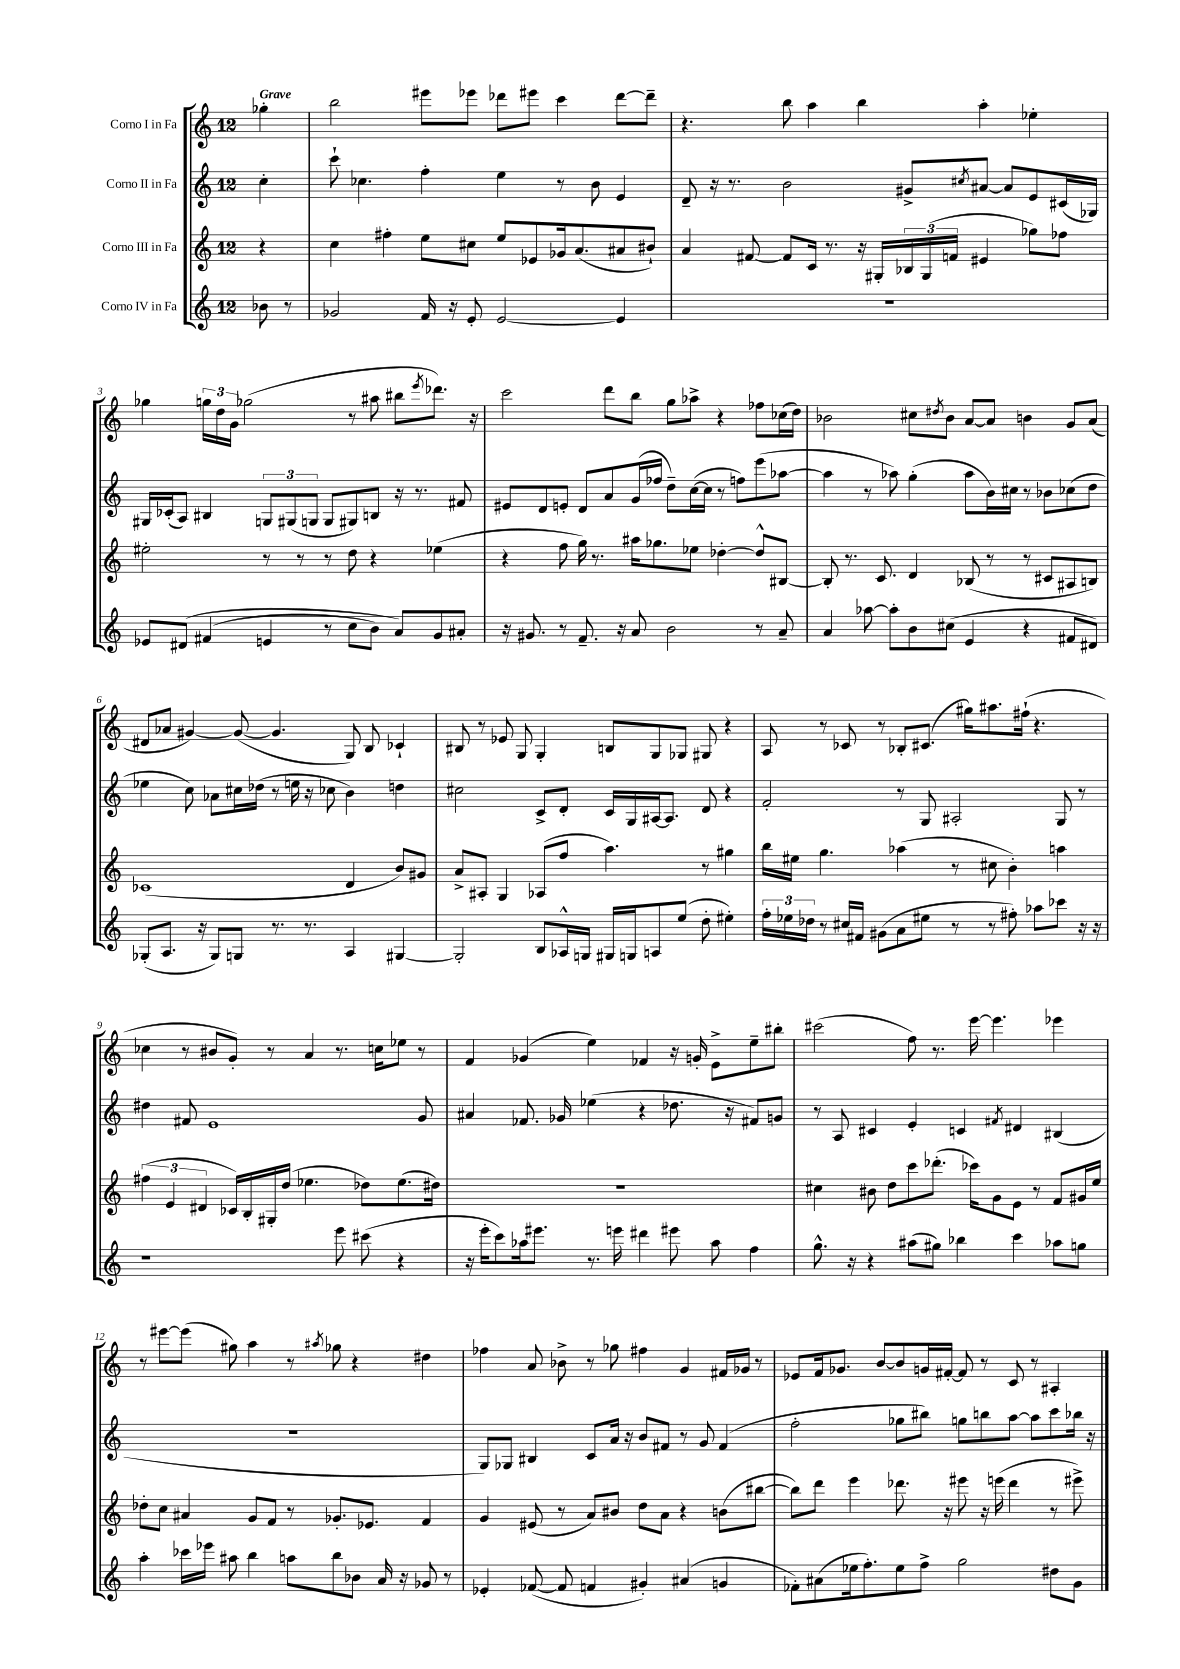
<<
\new StaffGroup <<
\new Staff = "s0" \with { instrumentName = "Corno I in Fa" } {
    \clef treble \key c \major \once \override Staff.TimeSignature.style = #'single-digit \time 12/8 \partial 4 \tempo "Grave"
    ges''4-. |
    b''2 eis'''8 ees'''8 des'''8 eis'''8 c'''4 des'''8~ des'''8-- |
    r4. b''8 a''4 b''4 a''4-. ees''4-. |
    ges''4 \tuplet 3/2 { g''16 d''16 g'16 } ges''2( r8 ais''8 bis''8 \acciaccatura { e'''8 } des'''8.) r16 |
    c'''2 d'''8 b''8 g''8 aes''8-> r4 fes''8 ces''16( d''16) |
    bes'2 cis''8 \acciaccatura { dis''8 } bes'8 a'8~ a'8 b'4 g'8 a'8( |
    dis'8 aes'8 gis'4~) gis'8~( gis'4. g8) b8 ces'4-! |
    bis8 r8 ees'8 g8 g4-. b8 g8 ges8 gis8 r4 |
    a8 r8 ces'8 r8 bes8-. cis'8.( gis''16) ais''8. fis''16-!( r4. |
    ces''4 r8 bis'8 g'8-.) r8 a'4 r8. c''16 ees''8 r8 |
    f'4 ges'4( e''4) fes'4 r16 g'16-. e'8-> e''8-- bis''8-. |
    cis'''2( f''8) r8. e'''16~ e'''4. ees'''4 |
    r8 eis'''8~ eis'''8( gis''8) a''4 r8 \acciaccatura { ais''8 } ges''8 r4 dis''4 |
    fes''4 a'8 bes'8-> r8 ges''8 fis''4 g'4 fis'16 ges'16 r8 |
    ees'8 f'16 ges'8. b'8~ b'8 g'16 fis'16~-. fis'8 r8 c'8 r8 ais4-. \bar "|." |
}
\new Staff = "s1" \with { instrumentName = "Corno II in Fa" } {
    \clef treble \key c \major \once \override Staff.TimeSignature.style = #'single-digit \time 12/8 \partial 4
    c''4-. |
    c'''8-! ces''4. f''4-. e''4 r8 b'8 e'4 |
    d'8-- r16 r8. b'2 gis'8-> \acciaccatura { cis''8 } ais'8~ ais'8 e'8 cis'16( ges16) |
    gis16 ces'16-.( a8) bis4 \tuplet 3/2 { g8 gis8( g8 } g8 gis8) b8 r16 r8. fis'8 |
    eis'8 d'8 e'8-. d'8 a'8 g'16( fes''16 d''8--) c''16~( c''16 r8 f''8) e'''8( aes''8~ |
    aes''4 r8 aes''8) g''4-.( aes''8 b'16) cis''16 r8 bes'8 ces''8( d''8 |
    ees''4 c''8) aes'8 cis''16 des''16( r8 e''16 r16 ces''8 b'4) d''4 |
    cis''2 c'8-> d'8-. c'16 g16 ais16~ ais8. d'8 r4 |
    f'2-. r8 g8 ais2-. g8 r8 |
    dis''4 fis'8 e'1 g'8 |
    ais'4 fes'8. ges'16 ees''4( r4 des''8. r16 fis'8) g'8 |
    r8 a8 cis'4 e'4-. c'4 \acciaccatura { fis'8 } dis'4 bis4( |
    R1. |
    g8) ges8 bis4 c'8 a'16 r16 b'8 fis'8 r8 g'8 fis'4( |
    f''2-. ges''8 bis''8) g''8 b''8 a''8~ a''8 c'''8 bes''16 r16 \bar "|." |
}
\new Staff = "s2" \with { instrumentName = "Corno III in Fa" } {
    \clef treble \key c \major \once \override Staff.TimeSignature.style = #'single-digit \time 12/8 \partial 4
    r4 |
    c''4 fis''4-. e''8 cis''8 e''8 ees'8 ges'16 a'8.( ais'8 bis'8-!) |
    a'4 fis'8~ fis'8 c'16 r8. r16 gis16-. \tuplet 3/2 { bes16 gis16( f'16 } eis'4 ges''8) fes''8 |
    eis''2-. r8 r8 r8 d''8 r4 ees''4( |
    r4 f''8 g''16) r8. ais''16 ges''8. ees''8 des''4~-. des''8-^ bis8~ |
    bis8-. r8. c'8. d'4 bes8( r8 r8 cis'8 ais8 b8) |
    ces'1( d'4 b'8) gis'8 |
    a'8-> ais8-. g4 aes8( f''8 a''4.) r8 gis''4 |
    b''16 eis''16 g''4. aes''4( r8 cis''8 b'4-.) a''4 |
    \tuplet 3/2 { fis''4( e'4 dis'4 } ces'16) b16-. gis16-. d''16( ees''4. des''8) ees''8.( dis''16) |
    R1. |
    cis''4 bis'8 d''8 c'''8 des'''8.-.( ces'''16) g'8 e'8 r8 f'8 gis'16 e''16 |
    des''8-. c''8 ais'4 g'8 f'8 r8 ges'8.-. ees'8. f'4 |
    g'4 eis'8( r8 a'8) bis'8 d''8 a'8 r4 b'8( bis''8~ |
    bis''8) d'''8 e'''4 des'''8. r16 eis'''8 r16 e'''16( des'''4 r8 eis'''8->) \bar "|." |
}
\new Staff = "s3" \with { instrumentName = "Corno IV in Fa" } {
    \clef treble \key c \major \once \override Staff.TimeSignature.style = #'single-digit \time 12/8 \partial 4
    bes'8 r8 |
    ges'2 f'16 r16 e'8-. e'2~ e'4 |
    R1. |
    ees'8 dis'8\( fis'4( e'4 r8 c''8 b'8) a'8\) g'8 ais'8-. |
    r16 gis'8. r8 f'8.-- r16 a'8 b'2 r8 a'8-- |
    a'4 aes''8~ aes''8-. b'8 cis''8( e'4 r4 fis'8 dis'8) |
    ges8-.( a8. r16 ges8) g8 r8. r8. a4 gis4~ |
    gis2-. b8 aes16-^ g16 gis16 g16 a8 e''8( d''8-. eis''4-.) |
    \tuplet 3/2 { f''16-. ees''16 des''16 } r8 cis''16 fis'16 gis'8( a'8 eis''8 r8 r8 fis''8-.) aes''8 ces'''8 r16 r16 |
    r1 e'''8 cis'''8( r4 |
    r16 e'''16-. c'''8) aes''16 eis'''8. r8. e'''16 dis'''4 eis'''8 aes''8 f''4 |
    g''8.-^ r16 r4 ais''8( gis''8) bes''4 c'''4 aes''8 g''8 |
    a''4-. ces'''16 ees'''16 ais''8 b''4 a''8 b''8 bes'8 a'16 r16 ges'8 r8 |
    ees'4-. fes'8~( fes'8 f'4 gis'4-.) ais'4( g'4 |
    fes'8-.) ais'8( ees''16 f''8.-.) ees''8 f''8-> g''2 dis''8 g'8 \bar "|." |
}
>>
>>
